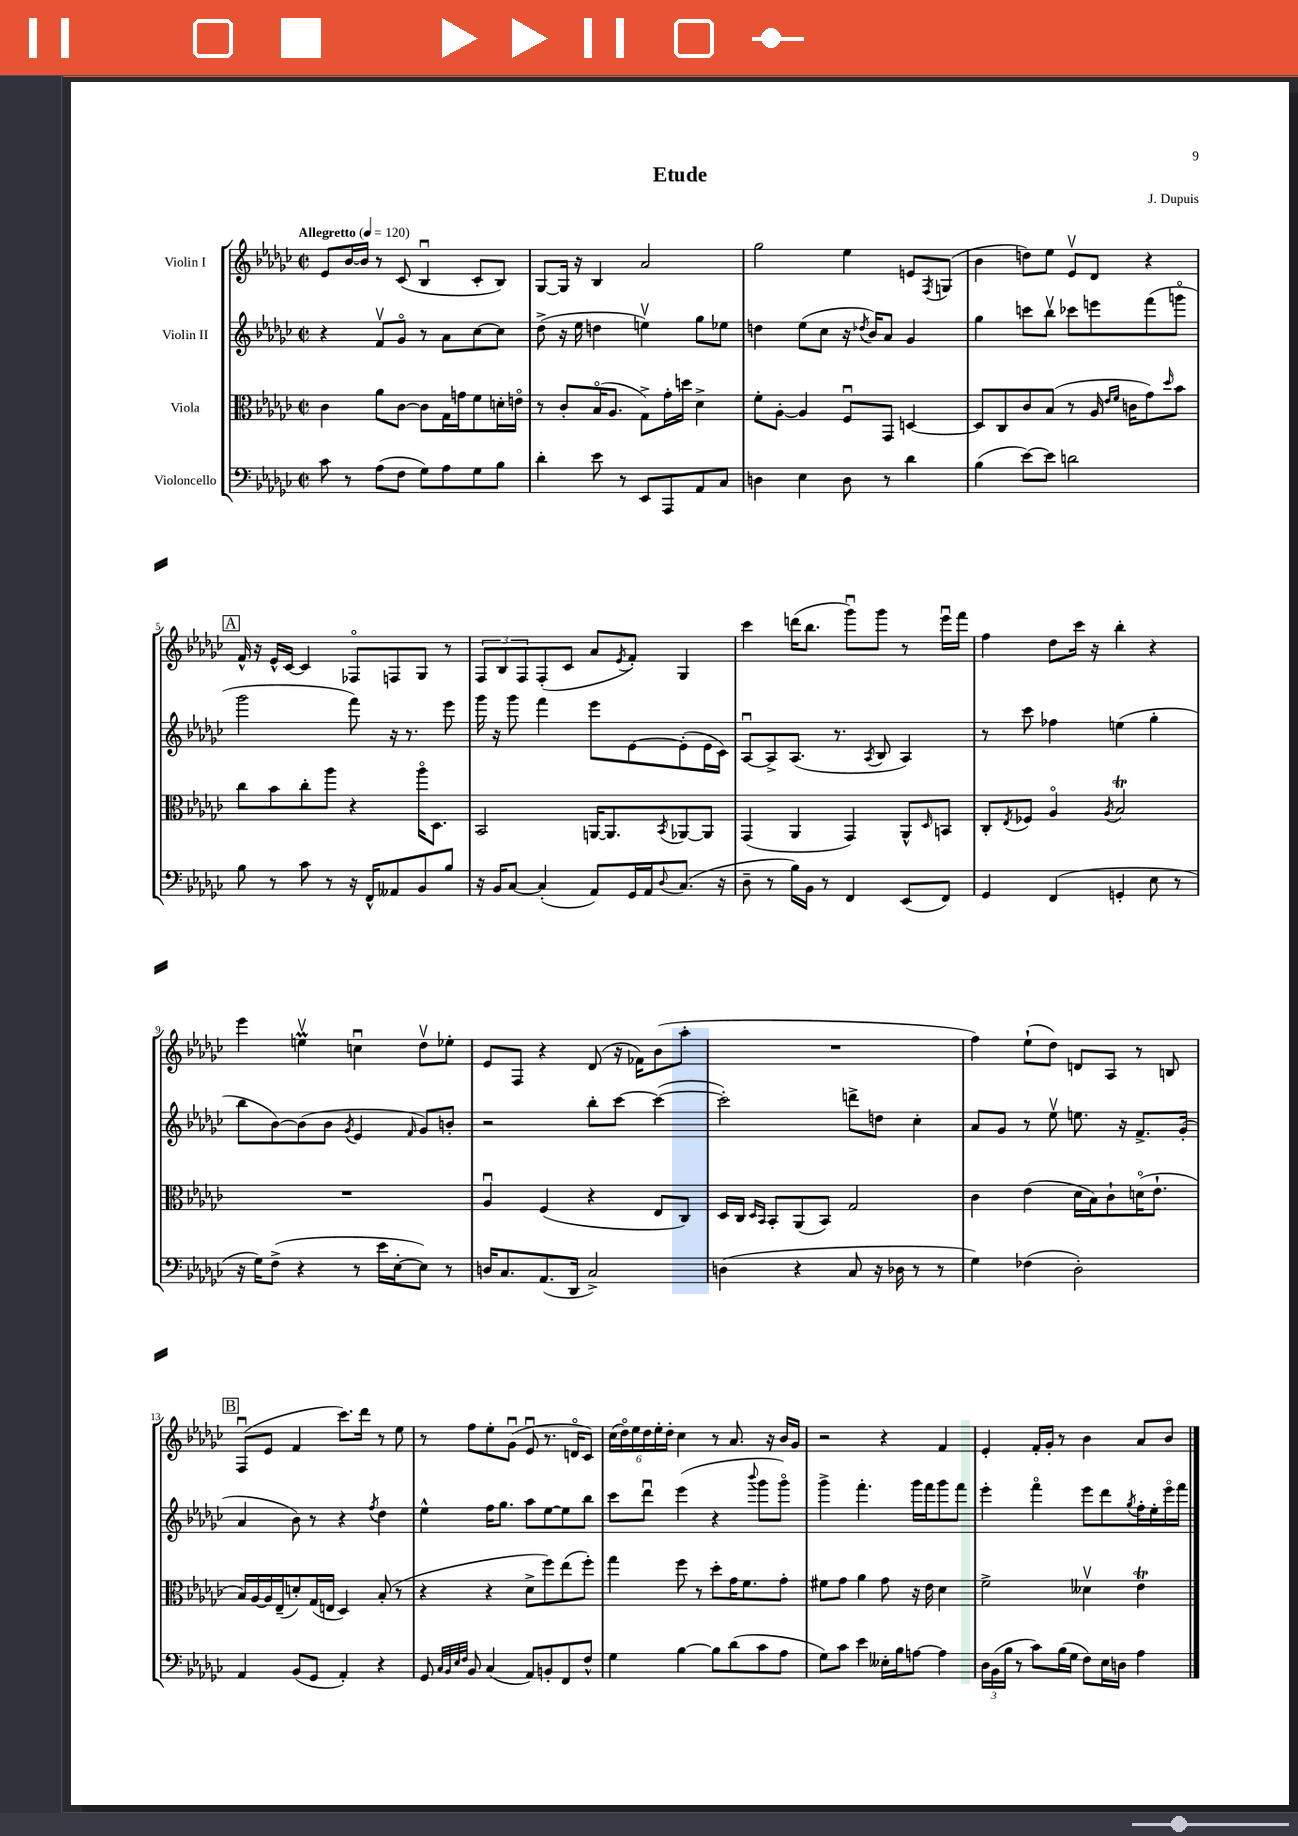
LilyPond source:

\header { title = "Etude" composer = "J. Dupuis" }
<<
\new StaffGroup <<
\new Staff = "s0" \with { instrumentName = "Violin I" } {
    \clef treble \key ges \major \defaultTimeSignature \time 2/2 \tempo "Allegretto" 4 = 120
    ees'8 bes'16~ bes'16 r8 ces'8( bes4\downbow ces'8-. bes8) |
    ges8~ ges16 r16 bes4 aes'2 |
    ges''2 ees''4 e'8 \acciaccatura { f8 } g8( |
    bes'4 d''8) ees''8 ees'8\upbow des'8 r4 |
    \mark \markup { \box "A" } f'16-^ r16 ees'16-^ ces'16~ ces'4 fes8\flageolet f8 ges8 r8 |
    \tuplet 3/2 { f8 bes8 f8 } f8-.( ces'8 aes'8 \acciaccatura { ees'8 } f'8-.) ges4 |
    ces'''4 d'''16( bes''8. ges'''8\downbow) ges'''8 r8 ees'''16\downbow f'''16 |
    f''4 des''8 ces'''16 r16 bes''4-. r4 |
    ees'''4 e''4\upbow\prall c''4\downbow des''8\upbow ees''8-. |
    ees'8 f8 r4 des'8( r16 fes'16) bes'8( aes''8-. |
    R1 |
    f''4) ees''8-!( des''8) d'8 aes8 r8 b8 |
    \mark \markup { \box "B" } f8\downbow( ees'8 f'4 ces'''8.) des'''16 r8 ees''8 |
    r8 f''8 ees''8-. ges'8\downbow( ees'8\downbow r8. d'16\flageolet ces'8) |
    \tuplet 6/4 { ces''16( des''16\flageolet) ees''16 des''16 ees''16-. des''16-. } ces''4 r8 aes'8. r16 bes'16 ges'16 |
    r2 r4 f'4 |
    ees'4-. f'16-. ges'16-. r8 bes'4 aes'8 bes'8 \bar "|." |
}
\new Staff = "s1" \with { instrumentName = "Violin II" } {
    \clef treble \key ges \major \defaultTimeSignature \time 2/2
    r4 f'8\upbow ges'8\flageolet r8 aes'8 ces''8~ ces''8 |
    des''8->( r16 ees''16 d''4 e''4\upbow) ges''8 ees''8 |
    d''4 ees''8( ces''8 r16 \acciaccatura { des''8 } bes'16) aes'8 ges'4 |
    ges''4 c'''8 bes''8\upbow ces'''8 e'''8 f'''8( g'''8\flageolet |
    \mark \markup { \box "A" } ges'''2 f'''8) r16 r8. ees'''8 |
    ges'''16 r16 ges'''8 f'''4 ees'''8 ees'8~ ees'8-.( ees'16 ces'16) |
    aes8~\downbow aes8-> aes8.( r8. \acciaccatura { aes8 } bes8 aes4) |
    r8 ces'''8 fes''4 e''4( ges''4-. |
    bes''8 bes'8~) bes'8( bes'8 \acciaccatura { ges'8 } ees'4 \grace { f'16 } ges'8) b'8-. |
    r2 bes''8-. ces'''8~ ces'''4~( |
    ces'''2-.) d'''8-> d''8 ces''4-. |
    aes'8 ges'8 r8 ees''8\upbow e''8. r16 f'8.-> ges'16-.( |
    \mark \markup { \box "B" } aes'4 bes'8) r8 r4 \acciaccatura { f''8 } des''4 |
    ees''4-^ f''16 ges''8. aes''8 ees''8~ ees''8 bes''8 |
    ces'''8 des'''8\downbow ees'''4( r4 \appoggiatura { bes'''8 } ges'''8 ges'''8\flageolet) |
    ges'''4-> f'''4.-. ges'''16 f'''16 ges'''8 f'''8 |
    ees'''4-. f'''4\flageolet ees'''8 des'''8 \acciaccatura { ges''8 } f''16-. ees''16-. ees'''16\flageolet f'''16 \bar "|." |
}
\new Staff = "s2" \with { instrumentName = "Viola" } {
    \clef alto \key ges \major \defaultTimeSignature \time 2/2
    ces'4 aes'8 ces'8~ ces'8 ges16 g'16 f'8 d'16-. e'16\flageolet |
    r8 ces'8-. bes16\flageolet( aes8. ges8->) ges'16-. d''16 des'4-> |
    f'8-. aes8~-. aes4 f8\downbow ges,8 d4~ |
    d8 ces8 ces'8 bes8( r8 aes16 \grace { ees'16 f'16 } c'16 ges'8) \grace { des''16 } bes'8 |
    \mark \markup { \box "A" } ces''8 bes'8 ces''8-. aes''8 r4 aes''16\flageolet des8. |
    bes,2 a,16~ a,8. \acciaccatura { bes,8 } aes,8~ aes,8 |
    ges,4( aes,4 ges,4) aes,8-^ \grace { des16 } b,8 |
    ces8-. \acciaccatura { ees8 } fes8 aes4\flageolet \acciaccatura { aes8 } bes2\trill |
    R1 |
    aes4\downbow f4( r4 ees8 ces8) |
    des16 ces16 \grace { des16 bes,16 } bes,8-. aes,8( bes,8) ges2 |
    ces'4 ees'4( des'16 bes16) ces'8-! d'16\flageolet( ees'8.-! |
    \mark \markup { \box "B" } bes16) aes16~ aes16 ees16--( d'8-.) ges16( e16 des4) bes8-.( r8 |
    r4 r4 des'8-> f''8) ees''8( f''8-.) |
    ges''4 f''8 r8 des''8-. ges'16 f'8. ges'8-. |
    fis'8 ges'8 aes'4 ges'8 r16 ees'16 des'4 |
    f'2-> deses'4\upbow ees'4\trill \bar "|." |
}
\new Staff = "s3" \with { instrumentName = "Violoncello" } {
    \clef bass \key ges \major \defaultTimeSignature \time 2/2
    ces'8 r8 aes8( f8 ges8) aes8 ges8 bes8 |
    des'4-. ees'8 r8 ees,8 aes,,8 aes,8 ces8 |
    d4 ees4 d8 r8 des'4 |
    bes4( ees'8~) ees'8 d'2 |
    \mark \markup { \box "A" } bes8 r8 ces'8 r8 r16 f,16-^ aeses,8 bes,8 bes8 |
    r16 bes,16 ces8~ ces4-.( aes,8) ges,16 aes,16 \appoggiatura { des8 } ces8.( r16 |
    des8-- r8 bes16) bes,16 r8 f,4 ees,8( f,8) |
    ges,4 f,4( g,4-. ees8 r8 |
    r16 ges16) f8->( r4 r8 ees'16 ees16~-. ees8) r8 |
    d16 ces8. aes,8.( des,16 ces2->) |
    d4( r4 ces8 r16 des16 r8 r8 |
    ges4) fes4( des2-.) |
    \mark \markup { \box "B" } aes,4 bes,8( ges,8 aes,4-.) r4 |
    ges,8 \grace { ces32 bes,32 ees32 f32 } bes,8 ces4( aes,8) b,8-. f,8 f8-^ |
    ges4 bes4~ bes8 des'8( ces'8 aes8 |
    ges8) ces'8 ees'4 eeses16-. bes16 a8~ a4 |
    \tuplet 3/2 { des16 bes,16( bes16 } r8 ces'8) bes16( ges16 f8) ees16 d16 aes4 \bar "|." |
}
>>
>>
